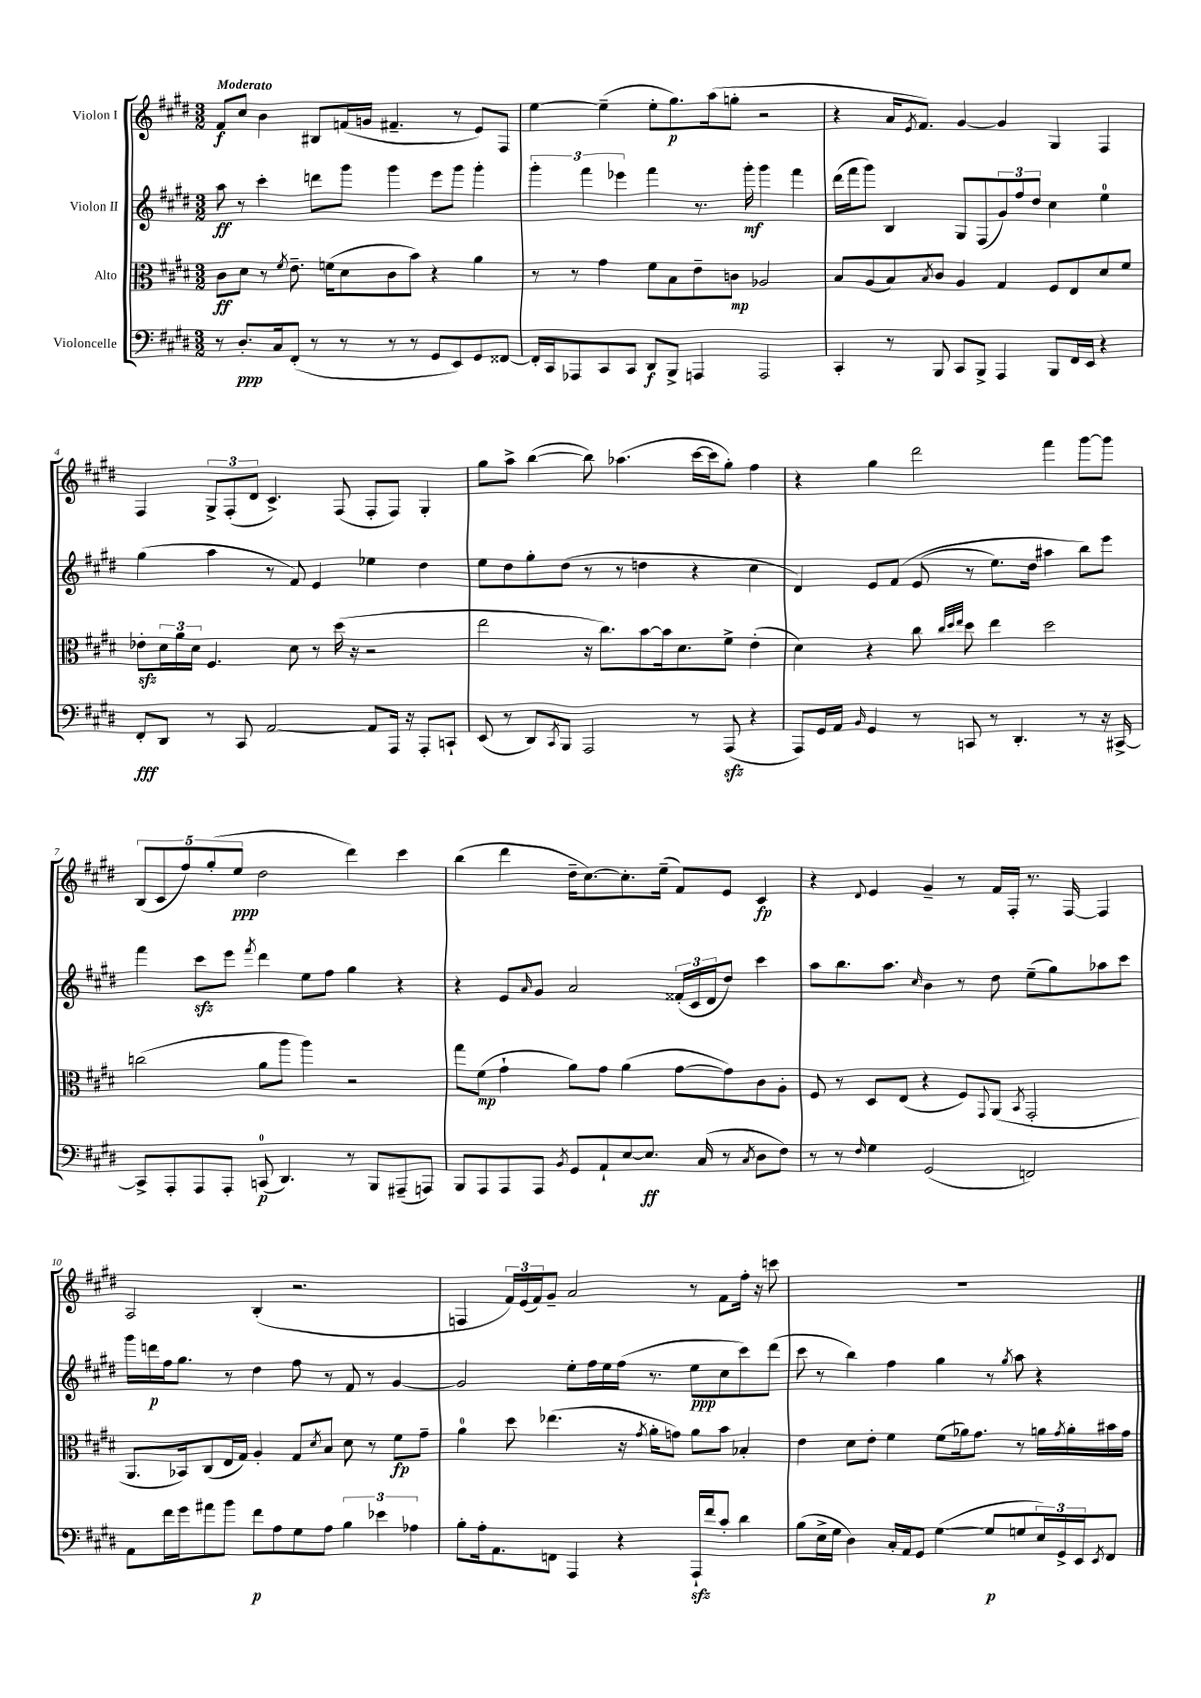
<<
\new StaffGroup <<
\new Staff = "s0" \with { instrumentName = "Violon I" } {
    \clef treble \key e \major \numericTimeSignature \time 3/2 \tempo "Moderato"
    fis'8\f cis''8 b'4 bis8 f'16( g'16 fis'4.-- r8 e'8) fis8 |
    e''4~ e''4--( e''8-. gis''8.\p) a''16( g''8-. r2 |
    r4 a'16 \acciaccatura { e'8 } fis'8.) gis'4~ gis'4 gis4 fis4 |
    fis4 \tuplet 3/2 { gis8-> fis8-.( dis'8 } cis'4.->) fis8( fis8-. fis8) gis4-. |
    gis''8 a''8-> b''4~( b''8) aes''4.( cis'''16~ cis'''16 gis''8-.) fis''4 |
    r4 gis''4 dis'''2 fis'''4 gis'''8~ gis'''8 |
    \tuplet 5/4 { b8( cis'8 fis''8) gis''8-.( e''8\ppp } dis''2 dis'''4) cis'''4 |
    b''4( dis'''4 dis''16-- cis''8.~) cis''8.-. e''16--( fis'8) e'8 cis'4\fp |
    r4 \appoggiatura { dis'8 } e'4 gis'4-- r8 fis'16 fis16-. r8. fis16~ fis4 |
    a2 b4-.( r2. |
    f4 \tuplet 3/2 { fis'16) e'16( fis'16) } gis'8-- a'2 r8 fis'8 fis''16-. r16 c'''8 |
    R1. \bar "|." |
}
\new Staff = "s1" \with { instrumentName = "Violon II" } {
    \clef treble \key e \major \numericTimeSignature \time 3/2
    a''8\ff r8 cis'''4-. d'''8 gis'''8 gis'''4 e'''8 gis'''8 gis'''4-. |
    \tuplet 3/2 { gis'''4-. fis'''4 ees'''4 } fis'''4 r8. gis'''16-.\mf gis'''4 fis'''4 |
    dis'''16( fis'''16 gis'''8) b4 gis8 fis8( \tuplet 3/2 { gis'8) fis''8 dis''8 } cis''4 e''4-0 |
    gis''4( a''4 r8 fis'8) e'4 ees''4 dis''4 |
    e''8 dis''8 gis''8-. dis''8( r8 r8 d''4 r4 cis''4 |
    dis'4) e'8 fis'8\( e'8( r8 e''8.) dis''16 ais''4 b''8\) e'''8 |
    fis'''4 cis'''8\sfz e'''8 \acciaccatura { fis'''8 } dis'''4 e''8 fis''8 gis''4 r4 |
    r4 e'8 \grace { a'16 } gis'8 a'2 \tuplet 3/2 { fisis'16-.( cis'16 dis'16 } dis''8) cis'''4 |
    a''8 b''8. a''8. \grace { cis''16 } b'4 r8 dis''8 e''8--( gis''8) aes''8 cis'''8 |
    gis'''16 d'''16\p fis''16 gis''8. r8 dis''4 fis''8 r8 fis'8 r8 gis'4~ |
    gis'2 e''8-. fis''16 e''16 fis''16( r8. e''8\ppp cis''8 cis'''8) dis'''8( |
    cis'''8 r8 b''4) fis''4 gis''4 r8 \acciaccatura { gis''8 } a''8 r4 \bar "|." |
}
\new Staff = "s2" \with { instrumentName = "Alto" } {
    \clef alto \key e \major \numericTimeSignature \time 3/2
    cis'8\ff dis'8 r8 \acciaccatura { fis'8 } e'8.-- f'16( dis'8 cis'8 b'8) r4 a'4 |
    r8 r8 gis'4 fis'8 b8 e'8-- c'8\mp aes2 |
    b8 a8( b8) \acciaccatura { b8 } cis'8 a4 gis4 fis8 e8 dis'8 fis'8 |
    ees'8-.\sfz \tuplet 3/2 { dis'16 a'16 dis'16 } fis4. dis'8 r8 dis''16( r16 r2 |
    e''2 r16 cis''8.) b'8~ b'16 dis'8. fis'8-> e'4-.( |
    dis'4) r4 cis''8 \grace { cis''32 dis''32 e''32 } dis''8 e''4 dis''2 |
    c''2( a'8 a''8 a''4) r2 |
    gis''8 fis'8\mp( gis'4-! a'8) gis'8 a'4( gis'8~ gis'8) cis'8 a8-. |
    fis8 r8 dis8 e8( r4 fis8) \appoggiatura { gis,8 } a,8( \acciaccatura { b,8 } gis,2-. |
    a,8. bes,16) cis8( e16 gis16) a4-. gis8 \acciaccatura { dis'8 } b8 dis'8 r8 fis'8\fp gis'8-- |
    a'4-0 dis''8 ees''4.( r16 \acciaccatura { gis'8 } a'16-. g'8) a'8 b'8 bes4-. |
    e'4 dis'8 e'8-. fis'4 fis'8( aes'16) gis'8. r8 a'16 \acciaccatura { gis'8 } a'16-. bis'16 gis'16 \bar "|." |
}
\new Staff = "s3" \with { instrumentName = "Violoncelle" } {
    \clef bass \key e \major \numericTimeSignature \time 3/2
    r8 dis8.-.\ppp cis16 fis,8-.( r8 r8 r8 r8 gis,8 e,8) gis,8 fisis,8~ |
    fisis,16-. cis,16 aes,,8 cis,8 cis,8 dis,8\f b,,8-> a,,4 a,,2 |
    cis,4-. r8 b,,8 cis,8 b,,8-> a,,4 b,,8 fis,16 e,16 r4 |
    fis,8-.\fff dis,8 r8 cis,8 a,2~ a,8 a,,16 r16 a,,8-. c,8-! |
    e,8( r8 dis,8) \acciaccatura { cis,8 } b,,8 a,,2 r8 a,,8\sfz( r4 |
    a,,8) gis,16 a,16 \grace { b,16 } gis,4 r8 c,8 r8 dis,4.-. r8 r16 cis,16~-> |
    cis,8-> a,,8-. a,,8 a,,8-. c,8-0\p( dis,4.) r8 b,,8 ais,,8--( a,,8) |
    b,,8 a,,8 a,,8 a,,8 \acciaccatura { b,8 } gis,8 a,8-! e8~ e8.\ff cis16( r8 \acciaccatura { cis8 } dis8 fis8) |
    r8 r8 \grace { fis16 } gis4 gis,2( f,2) |
    a,8 fis'16 gis'16 ais'8 b'8 fis'8\p a8 gis8 a8 \tuplet 3/2 { b4 ees'4 aes4 } |
    b8-. a16-. a,8. f,8 a,,4 r4 a,,16-!\sfz fis'16 cis'8-. dis'4 |
    b8( e16-> gis16 dis4) cis16-. a,16 gis,8 gis4~( gis8\p g8 \tuplet 3/2 { e16) gis,16-> e,16 } \acciaccatura { e,8 } fis,8 \bar "|." |
}
>>
>>
